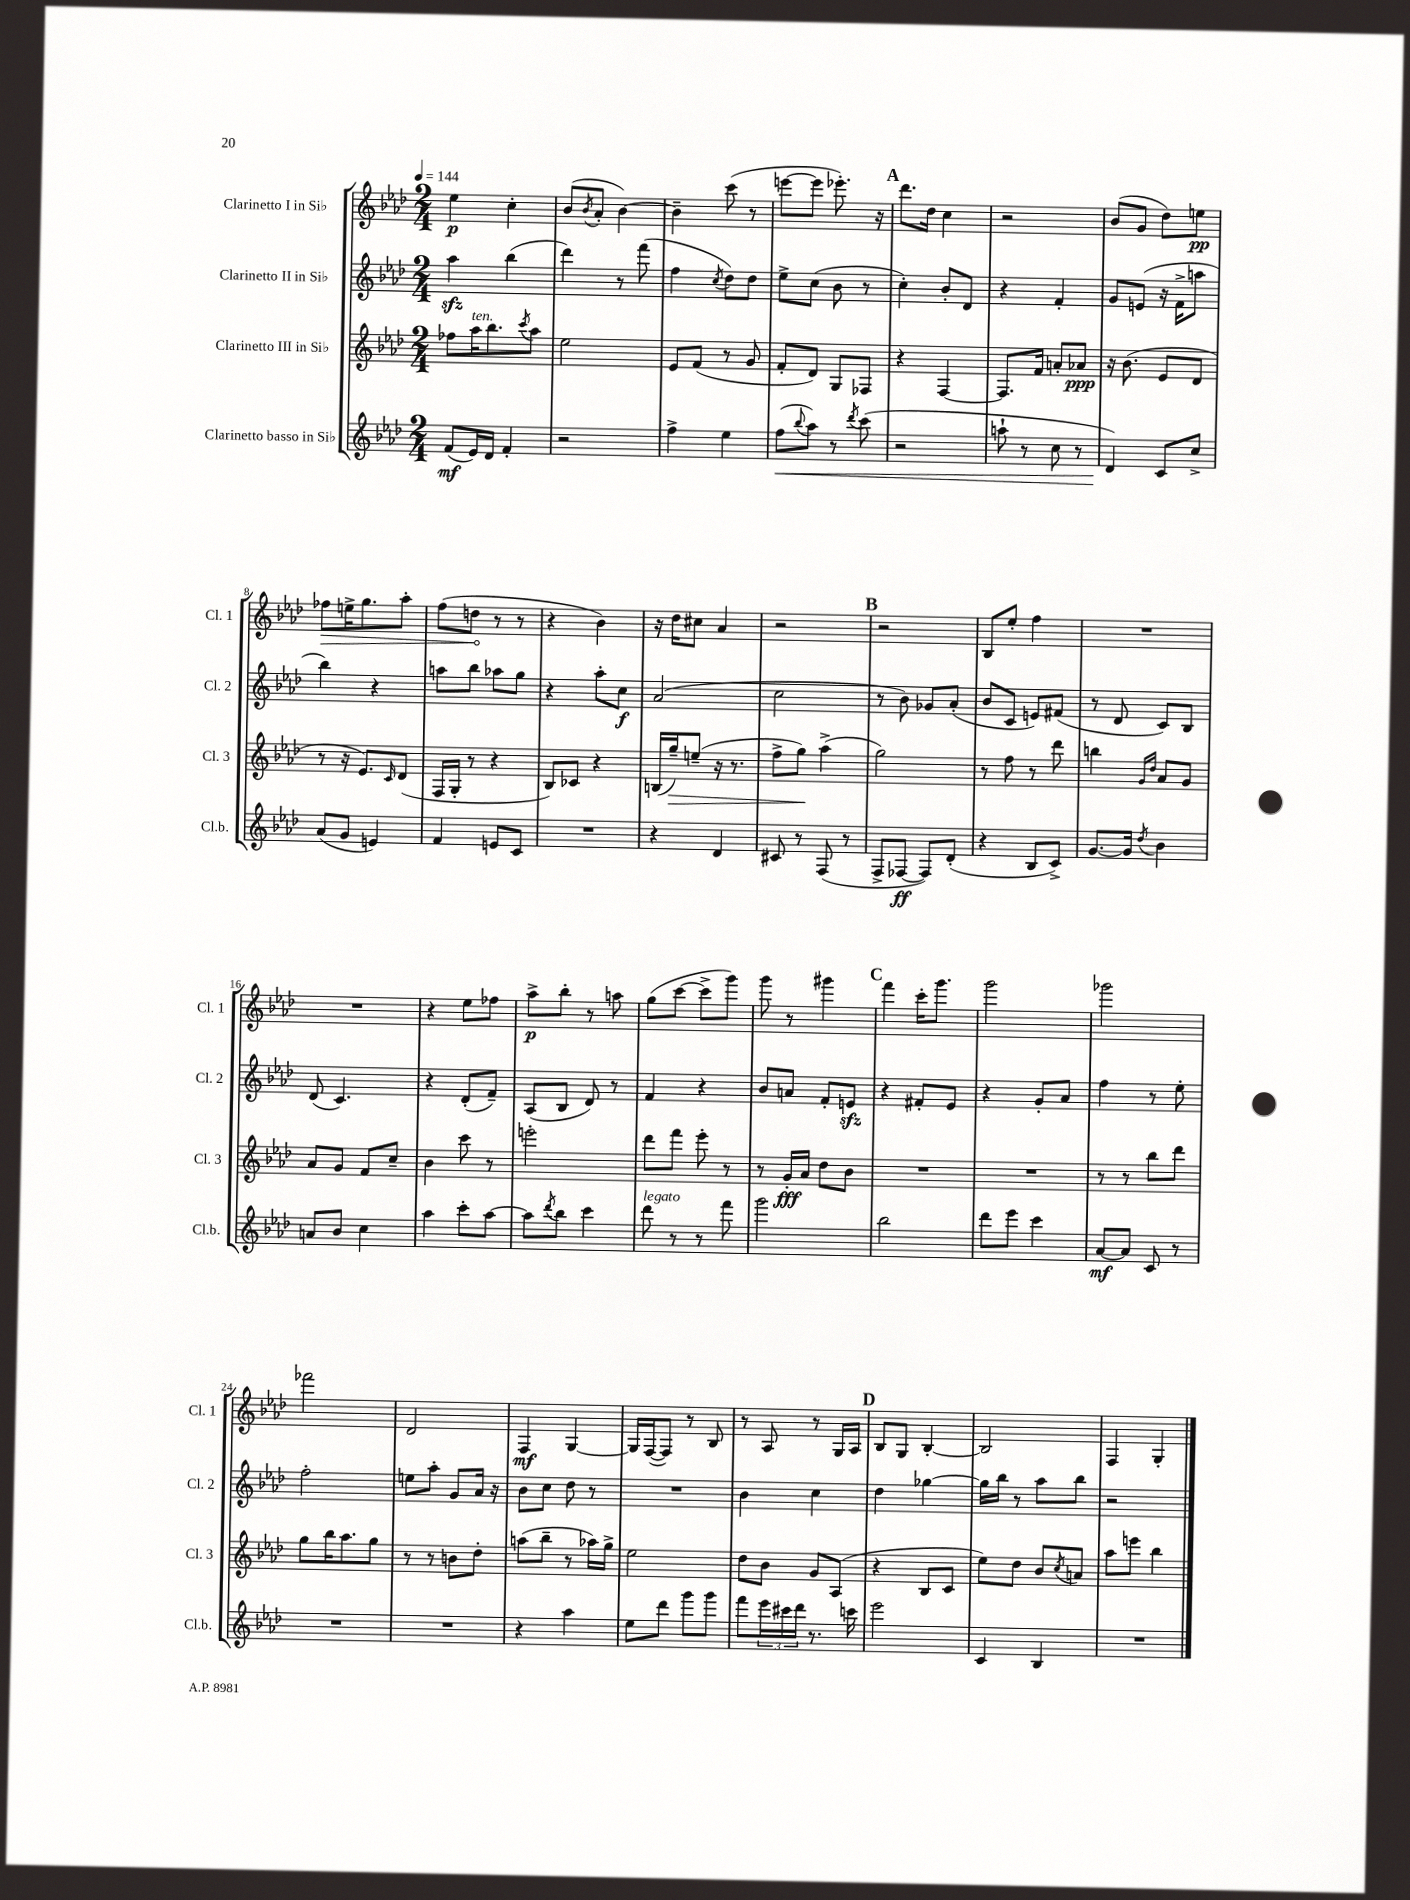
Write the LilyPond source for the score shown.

<<
\new StaffGroup <<
\new Staff = "s0" \with { instrumentName = "Clarinetto I in Sib" shortInstrumentName = "Cl. 1" } {
    \clef treble \key aes \major \numericTimeSignature \time 2/4 \tempo 4 = 144
    ees''4\p c''4-. |
    bes'8( \acciaccatura { bes'8 } aes'8-. bes'4~) |
    bes'4-- c'''8( r8 |
    e'''8~ e'''8 ees'''8.-.) r16 |
    \mark \markup { \bold "A" } des'''8. des''16 c''4 |
    r2 |
    bes'8( g'8 des''8) e''8\pp |
    \once \override Hairpin.circled-tip = ##t fes''8\> e''16-> g''8. aes''8-. |
    f''8( d''8\! r8 r8 |
    r4 bes'4) |
    r16 des''16 cis''8 aes'4 |
    r2 |
    \mark \markup { \bold "B" } r2 |
    bes8 ees''8-. f''4 |
    R2 |
    R2 |
    r4 ees''8 fes''8 |
    aes''8->\p bes''8-. r8 a''8 |
    g''8( c'''8~ c'''8-> g'''8) |
    g'''8 r8 gis'''4 |
    \mark \markup { \bold "C" } f'''4 c'''16-. g'''8. |
    g'''2 |
    ges'''2 |
    fes'''2 |
    des'2 |
    f4\mf g4~ |
    g16 f16~( f8) r8 bes8 |
    r8 aes8 r8 g16 aes16 |
    \mark \markup { \bold "D" } bes8 g8 bes4~-. |
    bes2 |
    f4 g4-. \bar "|." |
}
\new Staff = "s1" \with { instrumentName = "Clarinetto II in Sib" shortInstrumentName = "Cl. 2" } {
    \clef treble \key aes \major \numericTimeSignature \time 2/4
    aes''4\sfz bes''4( |
    des'''4) r8 f'''8( |
    f''4 \acciaccatura { c''8 } des''8) des''8 |
    ees''8-> c''8( bes'8 r8 |
    \mark \markup { \bold "A" } c''4-.) bes'8-. des'8 |
    r4 f'4-. |
    g'8 e'8( r16 f'16-> a''8 |
    bes''4) r4 |
    a''8 bes''8 aes''8 g''8 |
    r4 aes''8-. c''8\f |
    aes'2( |
    c''2 |
    \mark \markup { \bold "B" } r8 bes'8) ges'8 aes'8-.( |
    bes'8 c'8 e'8) fis'8( |
    r8 des'8 c'8) bes8 |
    des'8( c'4.) |
    r4 des'8-.( f'8--) |
    aes8( bes8 des'8) r8 |
    f'4 r4 |
    bes'8 a'8 f'8-. e'8\sfz |
    \mark \markup { \bold "C" } r4 fis'8-. ees'8 |
    r4 g'8-. aes'8 |
    f''4 r8 ees''8-. |
    f''2-. |
    e''8 aes''8-. g'8 aes'16 r16 |
    bes'8 c''8 des''8 r8 |
    R2 |
    bes'4 c''4 |
    \mark \markup { \bold "D" } des''4 ges''4~ |
    ges''16 bes''16 r8 aes''8 bes''8 |
    r2 \bar "|." |
}
\new Staff = "s2" \with { instrumentName = "Clarinetto III in Sib" shortInstrumentName = "Cl. 3" } {
    \clef treble \key aes \major \numericTimeSignature \time 2/4
    fes''8 aes''16^\markup { \italic "ten." } bes''8. \acciaccatura { c'''8 } aes''8 |
    ees''2 |
    ees'8 f'8( r8 g'8 |
    f'8-. des'8) g8 fes8 |
    \mark \markup { \bold "A" } r4 f4~ |
    f8. f'16 a'8-. aes'8\ppp |
    r16 bes'8.( ees'8 des'8 |
    r8 r16 ees'8.) \grace { c'16 } des'8( |
    f16 g16-. r8 r4 |
    bes8) ces'8 r4 |
    b16( g''16--\>) e''8--( r16 r8. |
    f''8-> g''8\!) aes''4->( |
    \mark \markup { \bold "B" } g''2) |
    r8 f''8 r8 des'''8 |
    b''4 \grace { g'16 des''16 } aes'8 g'8 |
    aes'8 g'8 f'8 c''8-- |
    bes'4 c'''8 r8 |
    e'''2-. |
    des'''8 f'''8 ees'''8-. r8 |
    r8 g'16-.\fff aes'16 des''8 bes'8 |
    \mark \markup { \bold "C" } R2 |
    R2 |
    r8 r8 bes''8 des'''8 |
    g''8 bes''16 aes''8. g''8 |
    r8 r8 b'8 des''8-. |
    a''8( bes''8-- r8 aes''16) g''16-> |
    ees''2 |
    des''8 bes'8 g'8 aes8( |
    \mark \markup { \bold "D" } r4 bes8 c'8 |
    ees''8) des''8 bes'8 \acciaccatura { c''8 } a'8 |
    aes''8 e'''8 bes''4 \bar "|." |
}
\new Staff = "s3" \with { instrumentName = "Clarinetto basso in Sib" shortInstrumentName = "Cl.b." } {
    \clef treble \key aes \major \numericTimeSignature \time 2/4
    f'8\mf( ees'16) des'16 f'4-. |
    r2 |
    f''4-> ees''4 |
    f''8\<( \appoggiatura { bes''8 } aes''8) r8 \acciaccatura { des'''8 } c'''8( |
    \mark \markup { \bold "A" } r2 |
    a''8-! r8 c''8 r8 |
    des'4\!) c'8 c''8-> |
    aes'8( g'8 e'4) |
    f'4 e'8 c'8 |
    R2 |
    r4 des'4 |
    cis'8 r8 f8( r8 |
    \mark \markup { \bold "B" } f8-> fes8~\ff fes8) des'8-.( |
    r4 bes8 c'8->) |
    g'8.~ g'16 \acciaccatura { des''8 } bes'4 |
    a'8 bes'8 c''4 |
    aes''4 c'''8-. aes''8~ |
    aes''8 \acciaccatura { des'''8 } bes''8 c'''4 |
    des'''8^\markup { \italic "legato" } r8 r8 f'''8 |
    g'''2 |
    \mark \markup { \bold "C" } bes''2 |
    des'''8 ees'''8 c'''4 |
    aes'8~\mf aes'8 c'8 r8 |
    R2 |
    R2 |
    r4 aes''4 |
    ees''8 des'''8 g'''8 g'''8 |
    f'''8 \tuplet 3/2 { ees'''16 cis'''16 des'''16 } r8. c'''16 |
    \mark \markup { \bold "D" } ees'''2 |
    c'4 bes4 |
    R2 \bar "|." |
}
>>
>>
